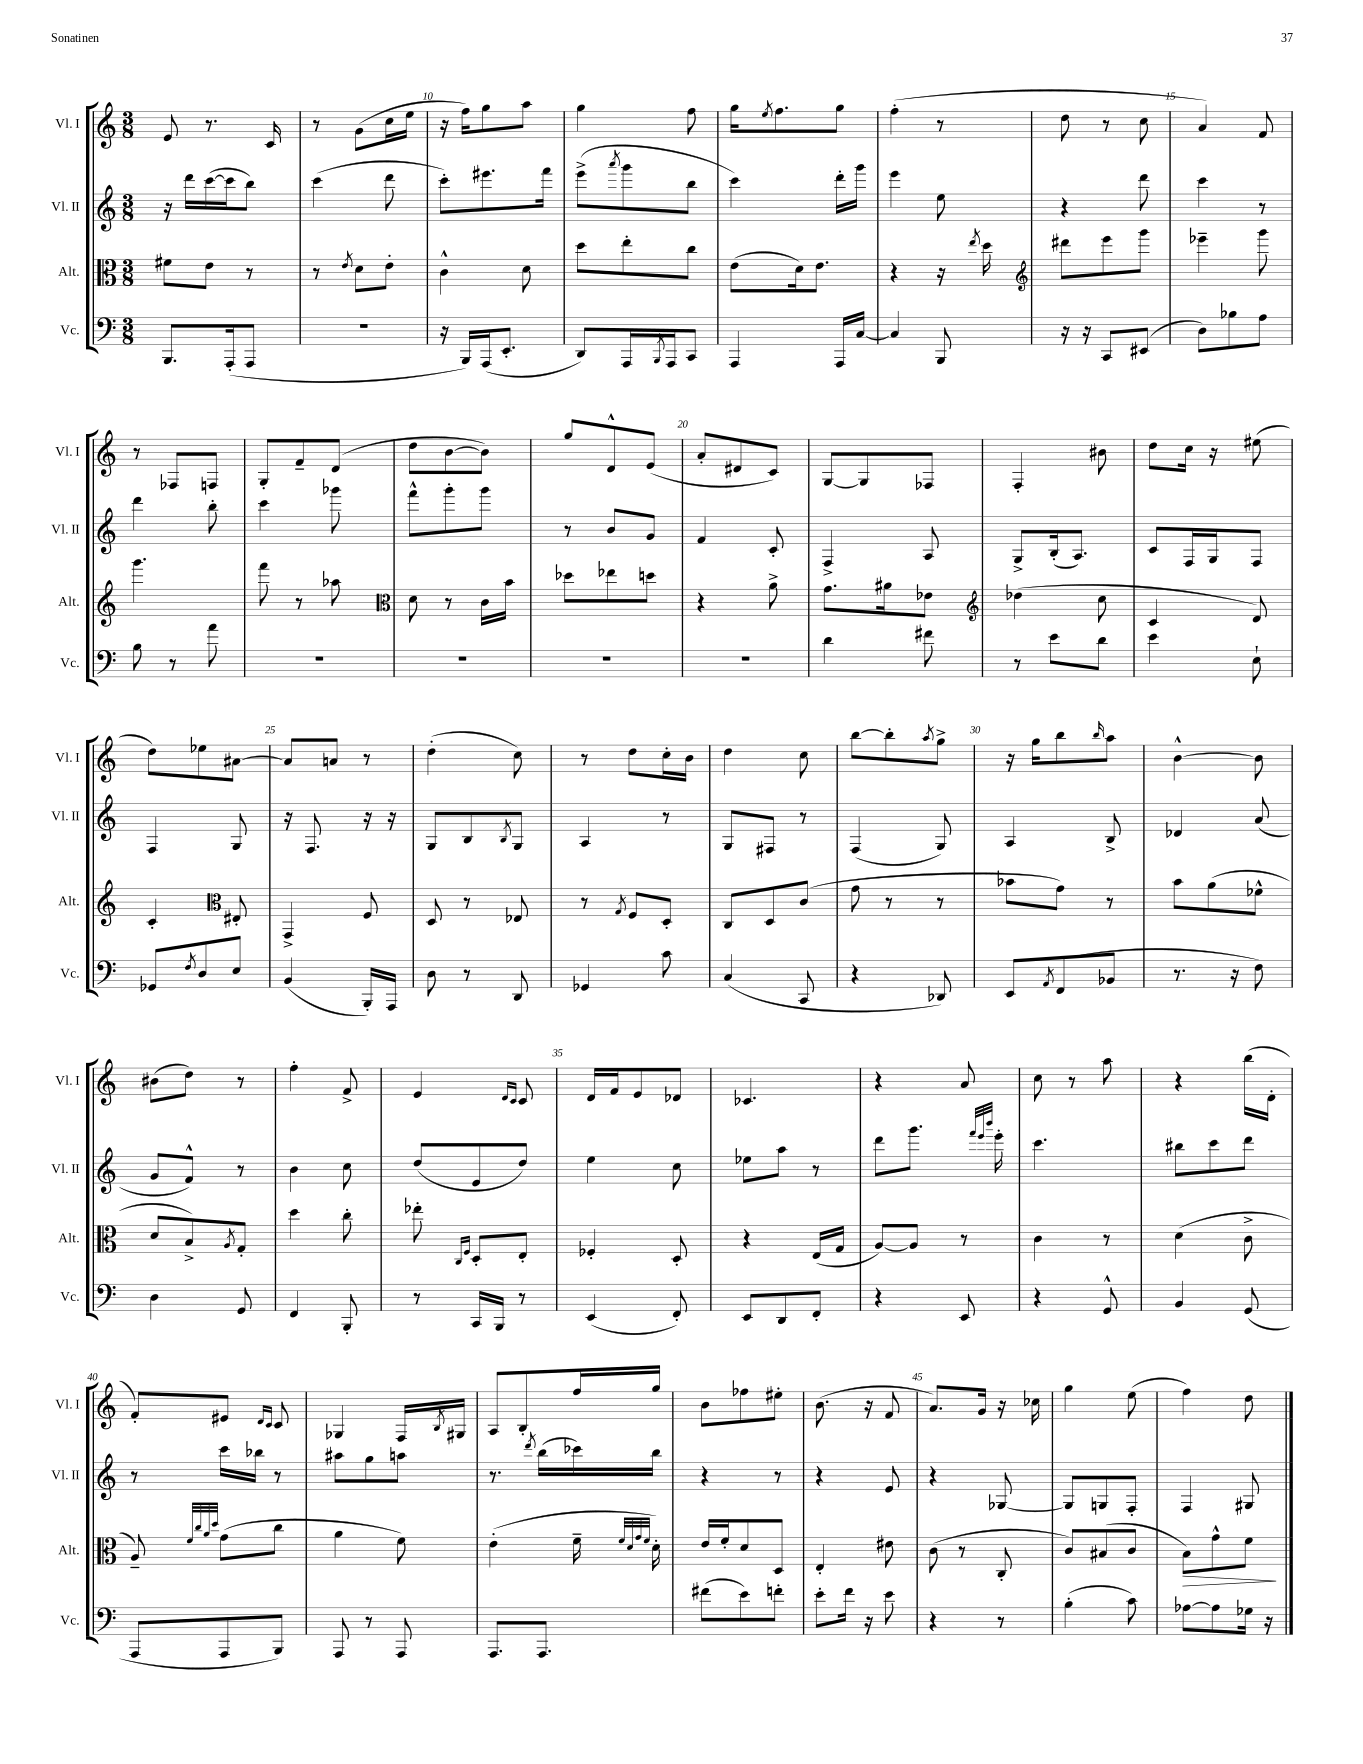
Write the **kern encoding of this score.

**kern	**kern	**kern	**kern
*staff4	*staff3	*staff2	*staff1
*clefF4	*clefC3	*clefG2	*clefG2
*k[]	*k[]	*k[]	*k[]
*M3/8	*M3/8	*M3/8	*M3/8
8.BBB	8f#	16r	8e
.	.	16ddd	.
.	8e	([16ccc	8.r
(16AAA'	.	16ccc]	.
8AAA	8r	8bb)	.
.	.	.	16c
=	=	=	=
4.r	8r	(4ccc	8r
.	8qe	.	.
.	8d	.	(8g
.	8e'	8ddd	16cc
.	.	.	16ee
=	=	=	=
16r	4c^^	8ccc')	16r
16BBB)	.	.	16ff)
(16AAA	.	8.eee#	8gg
8.EE'	.	.	.
.	8d	.	8aa
.	.	16fff	.
=	=	=	=
8DD)	8dd	(8eee^	4gg
.	.	8qaaa	.
16AAA	8ee'	8ggg	.
8qBBB	.	.	.
16AAA	.	.	.
8CC	8cc	8bb	8ff
=	=	=	=
4AAA	(8e	4ccc)	16gg
.	.	.	8qee
.	.	.	8.ff
.	16d)	.	.
.	8.e	.	.
16AAA	.	16ddd'	8gg
[16C	.	16ggg	.
=	=	=	=
4C]	4r	4eee	(4ff'
8BBB	16r	8ee	8r
.	8qee	.	.
.	16dd	.	.
=	=	=	=
*	*clefG2	*	*
16r	8ddd#	4r	8dd
16r	.	.	.
8CC	8eee	.	8r
(8EE#	8ggg	8ddd	8cc
=	=	=	=
8D)	4eee-~	4ccc	4a)
8B-	.	.	.
8A	8ggg	8r	8f
=	=	=	=
8B	4.ggg	4ddd	8r
8r	.	.	8F-
8a	.	8bb'	8F
=	=	=	=
4.r	8fff	4ccc	8G'
.	8r	.	8f~
.	8aa-	8ggg-	(8d
=	=	=	=
*	*clefC3	*	*
4.r	8d	8fff^^	8dd
.	8r	8ggg'	[8b
.	16c	8ggg	8b])
.	16b	.	.
=	=	=	=
4.r	8dd-	8r	8gg
.	8ee-	8b	8d^^
.	8dd	8g	(8e
=	=	=	=
4.r	4r	4f	8a'
.	.	.	8d#
.	8a^	8c'	8c)
=	=	=	=
4d	8.g	4F^	[8G
.	.	.	8G]
.	16a#	.	.
8f#	8e-	8A	8F-
=	=	=	=
*	*clefG2	*	*
8r	(4dd-	8G^	4F'
8e	.	(16B'	.
.	.	8.A)	.
8d	8cc	.	8b#
=	=	=	=
4e	4c	8c	8dd
.	.	16F	16cc
.	.	16G	16r
8E`	8d)	8F	(8ee#
=	=	=	=
8GG-	4c'	4F	8dd)
8qF	.	.	.
8D	.	.	8ee-
*	*clefC3	*	*
8E	8E#'	8G	[8a#
=	=	=	=
(4BB	4GG^	16r	8a#]
.	.	8.F	.
.	.	.	8a
16BBB')	8F	16r	8r
16AAA	.	16r	.
=	=	=	=
8D	8D	8G	(4dd'
8r	8r	8B	.
.	.	8qB	.
8DD	8E-	8G	8cc)
=	=	=	=
4GG-	8r	4A	8r
.	8qG	.	.
.	8F	.	8dd
8c	8D'	8r	16cc'
.	.	.	16b
=	=	=	=
(4C	8C	8G	4dd
.	8D	8F#	.
8CC	(8c	8r	8cc
=	=	=	=
4r	8g	(4F	[8bb
.	8r	.	8bb']
.	.	.	8qaa
8DD-)	8r	8G)	8gg^
=	=	=	=
8EE	8b-	4A	16r
.	.	.	16gg
8qAA	.	.	.
(8FF	8g)	.	8bb
.	.	.	16qqbb
8BB-	8r	8B^	8aa
=	=	=	=
8.r	8b	4d-	[4b^^
.	(8a	.	.
16r	.	.	.
8F)	8f-^^	(8a	8b]
=	=	=	=
4D	8d	8g	(8b#
.	8B^)	8f^^)	8dd)
.	8qA	.	.
8GG	8G'	8r	8r
=	=	=	=
4FF	4dd	4b	4ff'
8BBB'	8cc'	8cc	8f^
=	=	=	=
8r	8ee-'	(8dd	4e
.	16qqC	.	.
.	16qqF	.	.
16CC	8D'	8e	.
16BBB	.	.	.
.	.	.	16qqd
.	.	.	16qqc
8r	8E'	8dd)	8c
=	=	=	=
(4EE	4F-'	4ee	16d
.	.	.	16f
.	.	.	8e
8FF')	8D'	8cc	8d-
=	=	=	=
8EE	4r	8ee-	4.c-
8DD	.	8aa	.
8FF'	(16E	8r	.
.	16G	.	.
=	=	=	=
4r	[8A)	8ddd	4r
.	8A]	8.ggg	.
8EE	8r	.	8a
.	.	32qqfff	.
.	.	32qqeee	.
.	.	32qqbbb	.
.	.	16eee'	.
=	=	=	=
4r	4c	4.ccc	8cc
.	.	.	8r
8GG^^	8r	.	8aa
=	=	=	=
4BB	(4d	8bb#	4r
.	.	8ccc	.
(8GG	8c^	8ddd	(16bb
.	.	.	16d'
=	=	=	=
8AAA	8A~)	8r	8f')
.	32qqf	.	.
.	32qqcc	.	.
.	32qqa	.	.
.	32qqdd	.	.
8AAA	(8g	16ccc	8e#
.	.	16bb-	.
.	.	.	16qqd
.	.	.	16qqc
8BBB)	8cc	8r	8c
=	=	=	=
8AAA	4a	8aa#	4G-
8r	.	8gg	.
8AAA	8f)	8aa	16F
.	.	.	8qB
.	.	.	16G#
=	=	=	=
8.AAA	(4e'	8.r	8A
.	.	.	8B'
.	.	8qddd	.
8.AAA	.	(16bb	.
.	16f~	16ccc-)	16ff
.	32qqf	.	.
.	32qqd	.	.
.	32qqg	.	.
.	32qqf	.	.
.	16d')	16bb	16gg
=	=	=	=
(8f#	16e	4r	8b
.	16f'	.	.
8e)	8d	.	8ff-
8f'	8D	8r	8ee#'
=	=	=	=
8e'	4E'	4r	(8.b
16f	.	.	.
16r	.	.	16r
8e	8e#	8e	8f
=	=	=	=
4r	(8c	4r	8.a)
.	8r	.	.
.	.	.	16g
8r	8C'	[8G-	16r
.	.	.	16cc-
=	=	=	=
(4B'	8c)	8G-]	4gg
.	(8B#	8G	.
8c)	8c	8F'	(8ee
=	=	=	=
[8A-	8B)	4F	4ff)
8A-]	8g^^	.	.
16G-	8f	8G#	8dd
16r	.	.	.
==	==	==	==
*-	*-	*-	*-
